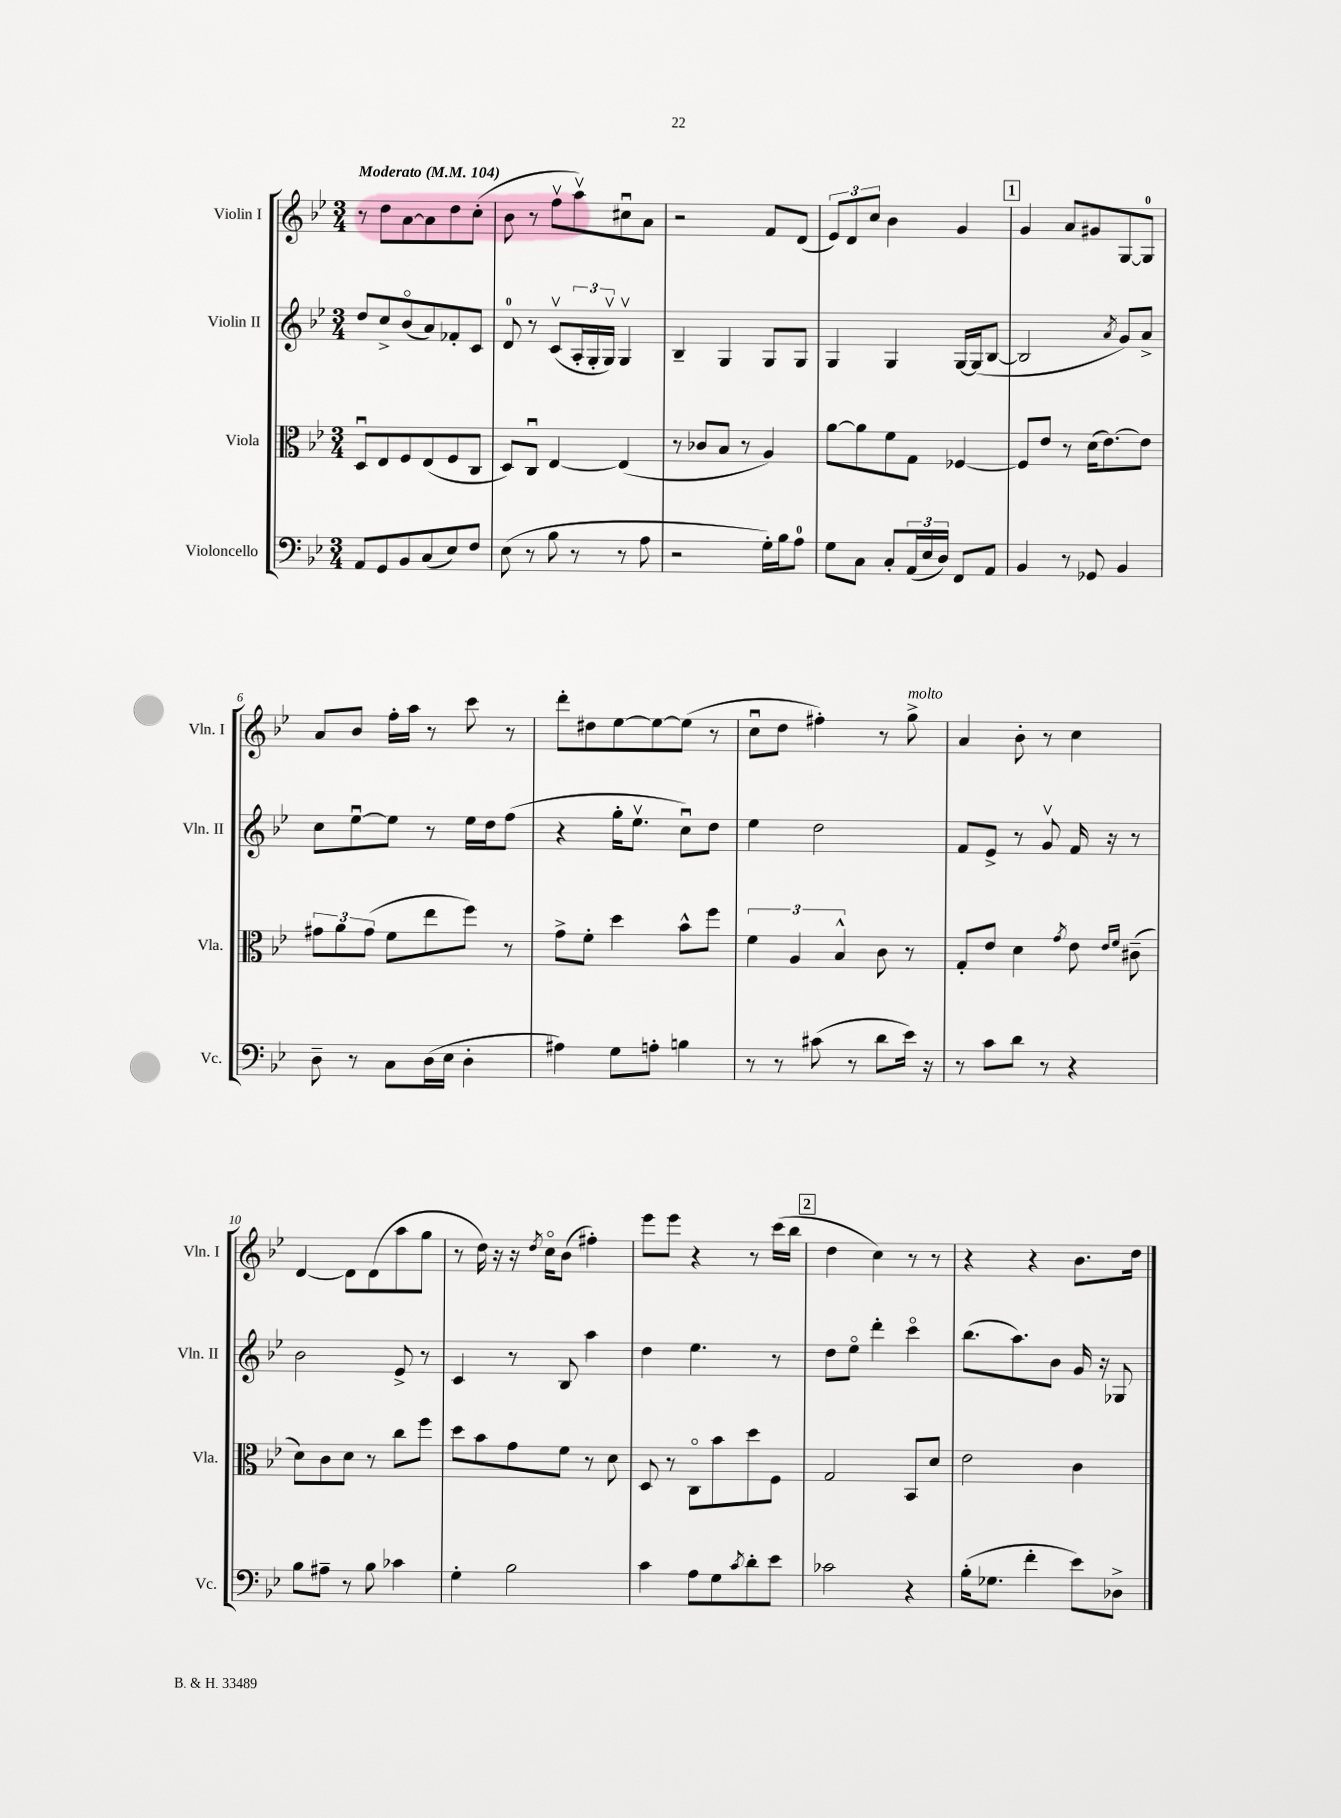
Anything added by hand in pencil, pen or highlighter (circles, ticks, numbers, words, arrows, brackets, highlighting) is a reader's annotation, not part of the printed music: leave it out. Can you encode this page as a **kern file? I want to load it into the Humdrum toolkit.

**kern	**kern	**kern	**kern
*part4	*part3	*part2	*part1
*staff4	*staff3	*staff2	*staff1
*I"Violoncello	*I"Viola	*I"Violin II	*I"Violin I
*I'Vc.	*I'Vla.	*I'Vln. II	*I'Vln. I
*clefF4	*clefC3	*clefG2	*clefG2
*k[b-e-]	*k[b-e-]	*k[b-e-]	*k[b-e-]
*M3/4	*M3/4	*M3/4	*M3/4
*MM104	*MM104	*MM104	*MM104
=1	=1	=1	=1
!	!	!	!LO:TX:a:B:t=Moderato
8AA/L	8Du/L	8dd/L	8r
8GG/	8E-/	8cc^/	8dd\L
8BB-/	8F/	(8b-/	[8a\
(8C/	(8E-/	8a/)	8a\]
8E-/)	8F/	8f-X'/	8dd\
8F/J	8C/J	8c/J	(8cc'\J
=2	=2	=2	=2
(8E-\	8D/L)	8d/	8b-\
8r	8Cu/J	8r	8r
8B-\	[4E-/	(8cv/L	8ffv\L
8r	.	24A'/L	8aav\)
.	.	24G'/	.
.	.	24Gv/JJ)	.
8r	(4E-/]	4Gv/	8cc#Xu\
8A\	.	.	8a\J
=3	=3	=3	=3
2r	8r	4B-~/	2r
.	8c-X/L	.	.
.	8B-/J	4G/	.
.	8r	.	.
16G'\LL)	4A/)	8G/L	8f/L
16B-\J	.	.	.
8A\J	.	8G/J	(8d/J
=4	=4	=4	=4
8G\L	[8a\L	4G/	12e-/L)
.	.	.	12d/
8C\J	8a\]	.	.
.	.	.	12cc/J
8C'/L	8f\	4G/	4b-\
(24AA/L	8G\J	.	.
24E-/	.	.	.
24D/JJ)	.	.	.
8FF/L	[4F-X/	[16G/LL	4g/
.	.	(16G/J]	.
8AA/J	.	[8B-/J	.
!!LO:REH:place=s1:t=1
=5	=5	=5	=5
4BB-/	8F-/L]	2B-/]	4g/
.	8e-/J	.	.
8r	8r	.	8a/L
8GG-X/	(16d\KL	.	8g#X/
.	[8.e-\)	.	.
.	.	8qa/	.
4BB-/	.	8g/L)	[8G/
.	8e-\J]	8a^/J	8G/J]
!!LO:LB:g=z
=6	=6	=6	=6
8D~\	12g#X\L	8cc\L	8a/L
.	12a\	.	.
8r	.	[8ee-u\	8b-/J
.	(12g#\J	.	.
8C\L	8f\L	8ee-\J]	16ff'\LL
.	.	.	16aa\JJ
(16D\L	8ee-\	8r	8r
16E-\JJ	.	.	.
4D'\	8ff\J)	16ee-\LL	8ccc\
.	.	16dd\J	.
.	8r	(8ff\J	8r
=7	=7	=7	=7
4A#X\)	8g^\L	4r	8ddd'\L
.	8f'\J	.	8dd#X\
8G\L	4dd\	16gg'\KL	[8ee-\
.	.	8.ee-v\J	.
8An'\J	.	.	8ee-\_
4Bn\	8b-^^\L	8ccu\L)	(8ee-\J]
.	8ff\J	8dd\J	8r
=8	=8	=8	=8
8r	6f\	4ee-\	8ccu\L
8r	.	.	8dd\J
.	6A/	.	.
(8c#X\	.	2dd\	4ff#X'\)
.	6B-^^/	.	.
8r	.	.	.
8d\L	8c\	.	8r
!	!	!	!LO:TX:a:i:t=molto
16e-\Jk)	8r	.	8gg^\
16r	.	.	.
=9	=9	=9	=9
8r	8G'/L	8f/L	4a/
8c\L	8e-/J	8e-^/J	.
8d\J	4d\	8r	8b-'\
8r	.	8gv/	8r
.	8qg/	.	.
4r	8e-\	16f/	4cc\
.	.	16r	.
.	16qqe-/LL	.	.
.	16qqf/JJ	.	.
.	(8c#X~\	8r	.
!!LO:LB:g=z
=10	=10	=10	=10
8B-\L	8d\L)	2b-\	[4d/
8A#X~\J	8c\	.	.
8r	8d\J	.	8d\L]
8B-\	8r	.	(8d\
4c-X\	8cc\L	8e-^/	8aa\
.	8ff\J	8r	8gg\J
=11	=11	=11	=11
4G'\	8dd\L	4c/	8r
.	8b-\	.	16dd\)
.	.	.	16r
2B-\	8g\	8r	16r
.	.	.	8qdd/
.	.	.	16cc\KL
.	8f\J	8B-/	(8b-\J
.	8r	4aa\	4ff#X'\)
.	8d\	.	.
=12	=12	=12	=12
4c\	8D/	4dd\	8eee-\L
.	8r	.	8eee-\J
8A\L	8C\L	4.ee-\	4r
8G\	8b-\	.	.
8qc/	.	.	.
8d'\	8dd\	.	8r
8e-\J	8F\J	8r	(16ccc\LL
.	.	.	16bb-\JJ
!!LO:REH:place=s1:t=2
=13	=13	=13	=13
2c-X\	2G/	8dd\L	4dd\
.	.	8ee-\J	.
.	.	4ddd'\	4cc\)
4r	8BB-/L	4ccc\	8r
.	8d/J	.	8r
=14	=14	=14	=14
(16B-'\KL	2e-\	(8.bb-\L	4r
8.G-X\J	.	.	.
.	.	8.aa\)	.
4f'\	.	.	4r
.	.	8b-\J	.
8e-\L)	4c\	16g/	8.b-\L
.	.	16r	.
8D-X^\J	.	8G-X/	.
.	.	.	16dd\Jk
==	==	==	==
*-	*-	*-	*-
